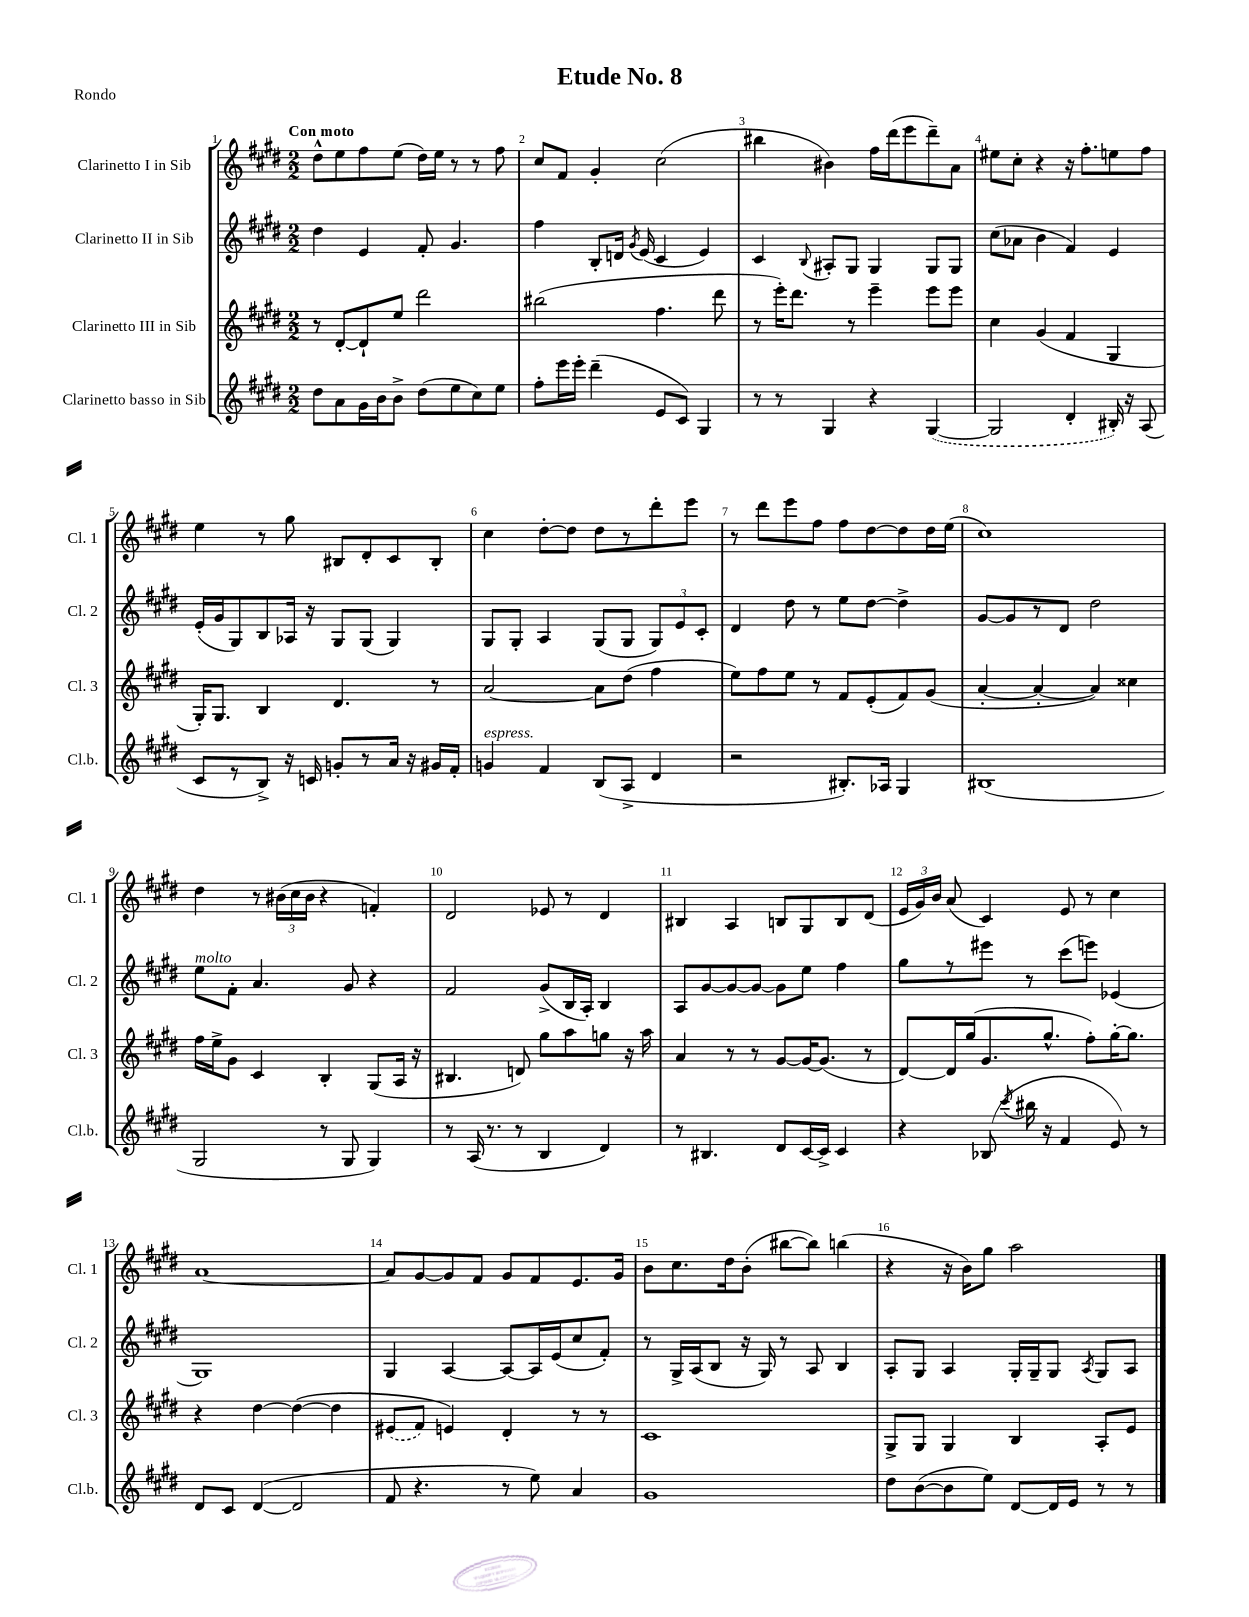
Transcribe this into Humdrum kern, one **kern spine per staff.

**kern	**kern	**kern	**kern
*staff4	*staff3	*staff2	*staff1
*clefG2	*clefG2	*clefG2	*clefG2
*k[f#c#g#d#]	*k[f#c#g#d#]	*k[f#c#g#d#]	*k[f#c#g#d#]
*M2/2	*M2/2	*M2/2	*M2/2
8dd#	8r	4dd#	8dd#^^
8a	[8d#'	.	8ee
16g#	8d#`]	4e	8ff#
16b	.	.	.
8b^	8ee	.	(8ee
(8dd#	2ddd#	8f#'	16dd#)
.	.	.	16ee
8ee	.	4.g#	8r
8cc#)	.	.	8r
8ee	.	.	8ff#
=	=	=	=
8ff#'	(2bb#	4ff#	8cc#
16eee	.	.	8f#
16eee'	.	.	.
(4ddd#~	.	8B'	4g#'
.	.	16d	.
.	.	8qg#	.
.	.	(16e	.
8e	4.ff#	4c#	(2cc#
8c#)	.	.	.
4G#	.	4e)	.
.	8ddd#	.	.
=	=	=	=
8r	8r	4c#	4bb#
8r	16eee')	.	.
.	8.ddd#	.	.
.	.	8qqB	.
4G#	.	8A#'	4b#)
.	8r	8G#	.
4r	4eee~	4G#	16ff#
.	.	.	(16ddd#
.	.	.	8eee
([4G#	8eee	8G#	8ddd#~)
.	8eee	8G#	8a
=	=	=	=
2G#]	4cc#	(8cc#	8ee#
.	.	8a-	8cc#'
.	(4g#	4b	4r
4d#'	4f#	4f#)	16r
.	.	.	8.ff#'
16B#')	4G#	4e	8ee
16r	.	.	.
(8A	.	.	8ff#
=	=	=	=
8c#	16G#')	(16e'	4ee
.	8.G#	16g#	.
8r	.	8G#)	.
8B^)	4B	8B	8r
16r	.	16A-	8gg#
16c	.	16r	.
8g'	4.d#	8G#	8B#
8r	.	(8G#	8d#'
16a	.	4G#)	8c#
16r	.	.	.
16g#	8r	.	8B#'
16f#'	.	.	.
=	=	=	=
4g	[2a	8G#	4cc#
.	.	8G#'	.
4f#	.	4A	[8dd#'
.	.	.	8dd#]
(8B	8a]	(8G#	8dd#
8A^	(8dd#	8G#	8r
4d#	4ff#	12G#)	8ddd#'
.	.	12e	.
.	.	.	8eee
.	.	12c#'	.
=	=	=	=
2r	8ee)	4d#	8r
.	8ff#	.	8ddd#
.	8ee	8dd#	8eee
.	8r	8r	8ff#
8.B#')	8f#	8ee	8ff#
.	(8e'	[8dd#	[8dd#
16A-	.	.	.
4G#	8f#)	4dd#^]	8dd#]
.	(8g#	.	16dd#
.	.	.	(16ee
=	=	=	=
(1B#	[4a'	[8g#	1cc#)
.	.	8g#]	.
.	4a'_	8r	.
.	.	8d#	.
.	4a])	2dd#	.
.	4cc##	.	.
=	=	=	=
2G#	16ff#	8ee	4dd#
.	16ee^	.	.
.	8g#	8f#'	.
.	4c#	4.a	8r
.	.	.	(24b#
.	.	.	24cc#
.	.	.	24b#
8r	4B'	.	4r
8G#	.	8g#	.
4G#)	(8G#	4r	4f')
.	16A	.	.
.	16r	.	.
=	=	=	=
8r	4.B#	2f#	2d#
(16A	.	.	.
8.r	.	.	.
8r	8d)	.	.
4B	8gg#	(8g#^	8e-
.	8aa	16B	8r
.	.	16A')	.
4d#)	8gg	4B	4d#
.	16r	.	.
.	16aa	.	.
=	=	=	=
8r	4a	8A	4B#
4.B#	.	[8g#	.
.	8r	8g#_	4A
.	8r	8g#_	.
8d#	[8g#	8g#]	8B
[16c#	16g#_	8ee	8G#
16c#^]	(8.g#]	.	.
4c#	.	4ff#	8B
.	8r	.	(8d#
=	=	=	=
4r	[8d#)	8gg#	24e
.	.	.	24g#)
.	.	.	24b
.	16d#]	8r	(8a
.	(16gg#	.	.
(8B-	8.g#	8eee#	4c#)
8qccc#	.	.	.
16bb#	.	8r	.
16r	8.gg#^^	.	.
4f#	.	(8ccc#	8e
.	8ff#')	8eee)	8r
8e)	[16gg#'	(4e-	4cc#
.	8.gg#]	.	.
8r	.	.	.
=	=	=	=
8d#	4r	1G#)	[1a
8c#	.	.	.
([4d#	[4dd#	.	.
2d#]	&(4dd#_	.	.
.	4dd#]	.	.
=	=	=	=
8f#	(8e#	4G#	8a]
4.r	8f#)	.	[8g#
.	4e&)	[4A	8g#]
.	.	.	8f#
8r	4d#'	8A_	8g#
8ee)	.	16A]	8f#
.	.	(16e	.
4a	8r	8cc#	8.e
.	8r	8f#')	.
.	.	.	16g#
=	=	=	=
1g#	1c#	8r	8b
.	.	16G#^	8.cc#
.	.	(16A	.
.	.	8B	.
.	.	.	16dd#
.	.	16r	(8b'
.	.	16G#)	.
.	.	8r	[8bb#
.	.	8A	8bb#])
.	.	4B	(4bb
=	=	=	=
8dd#	8G#^	8A'	4r
([8b	8G#	8G#	.
8b]	4G#	4A	16r
.	.	.	16b)
8ee)	.	.	8gg#
[8d#	4B	16G#'	2aa
.	.	16G#~	.
16d#]	.	8G#	.
16e	.	.	.
.	.	8qA	.
8r	8A'	8G#	.
8r	8e	8A	.
==	==	==	==
*-	*-	*-	*-
